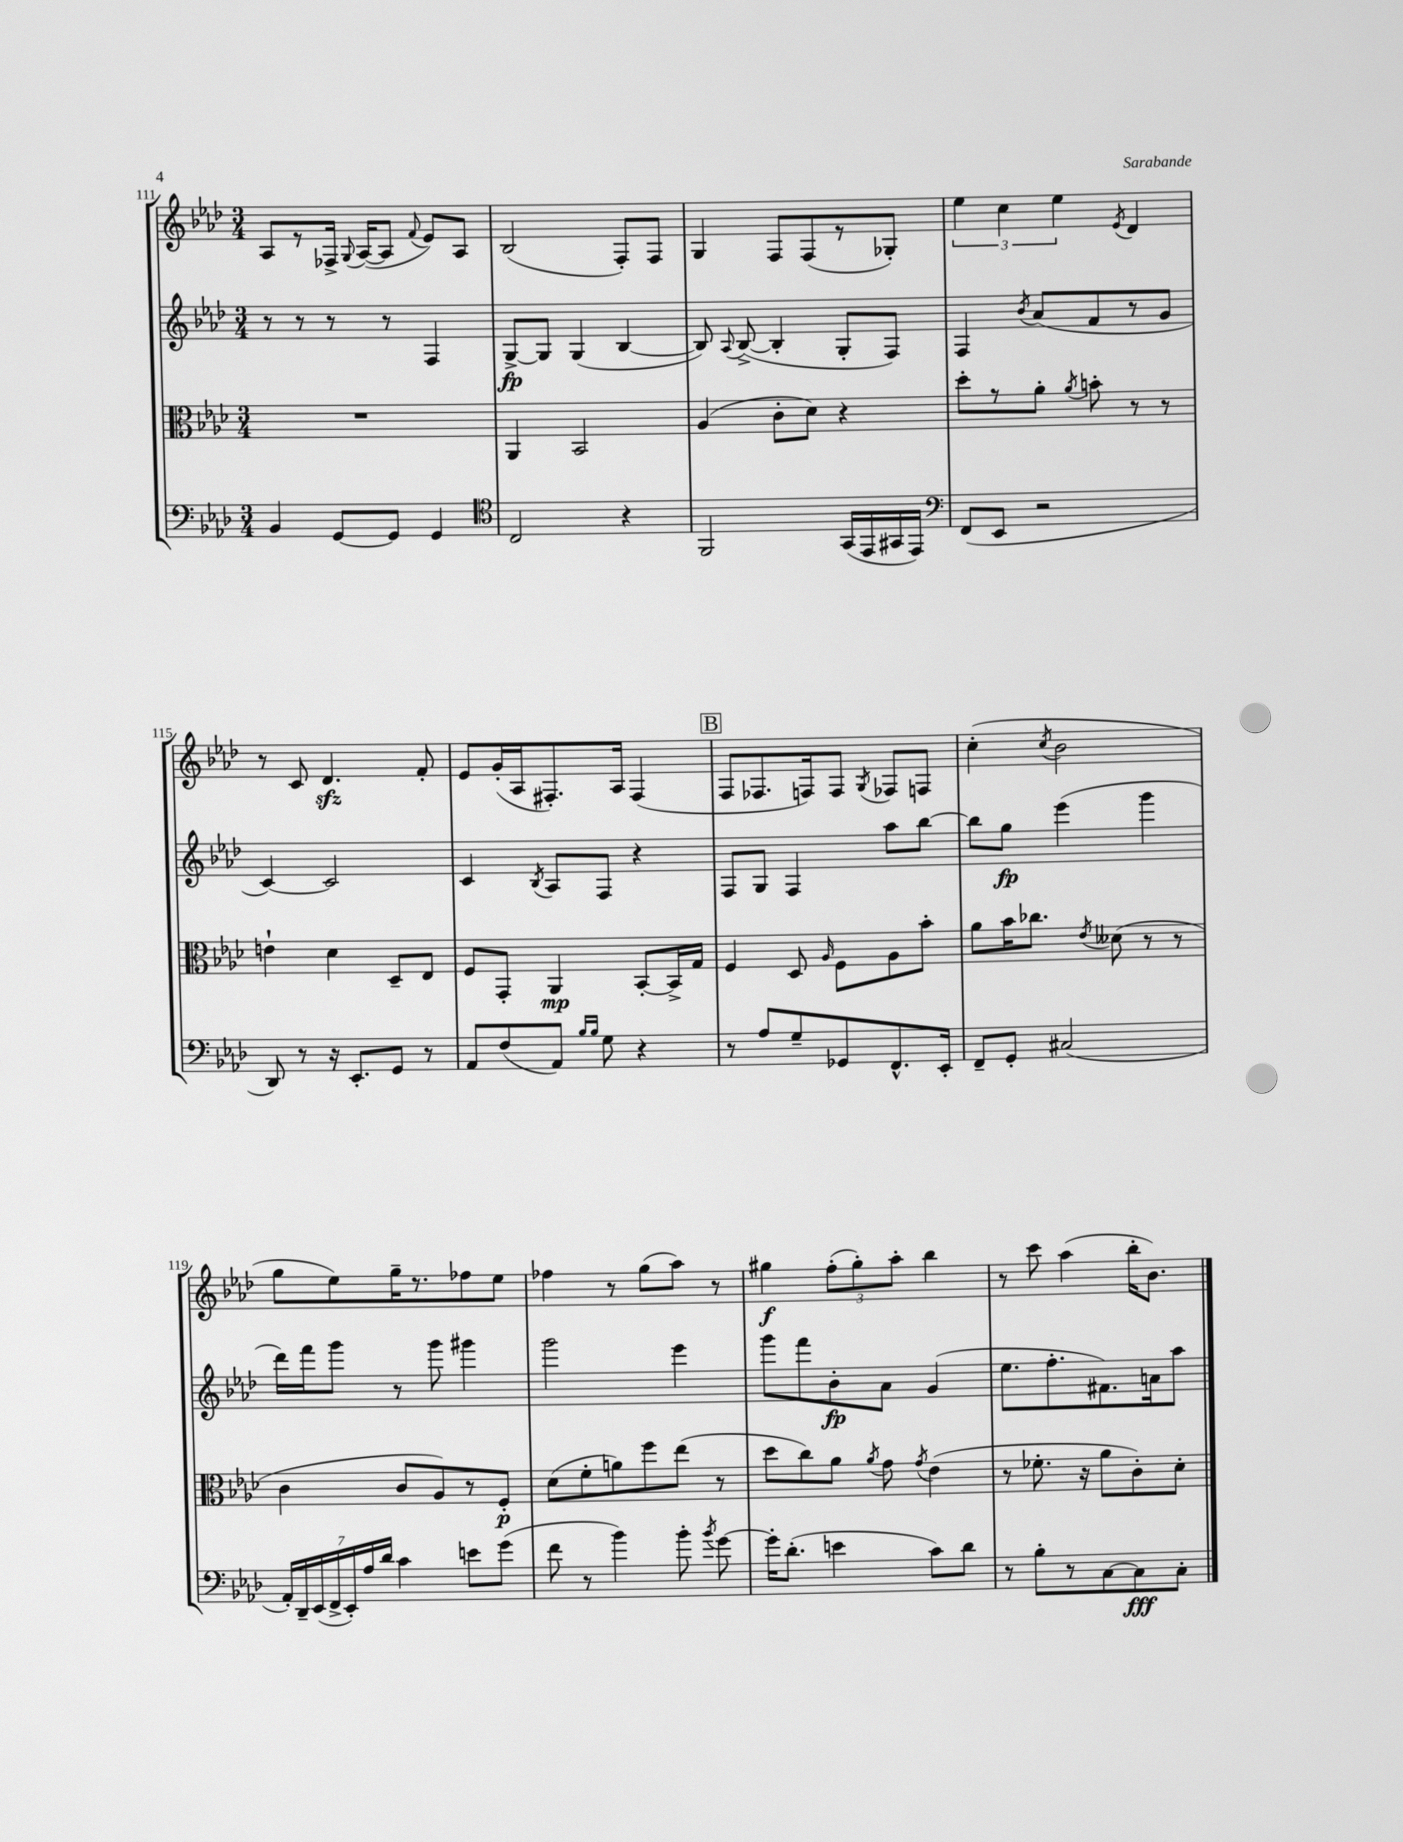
<<
\new StaffGroup <<
\new Staff = "s0" {
    \clef treble \key aes \major \numericTimeSignature \time 3/4
    \autoBeamOff aes8[ r8 fes16]-> \appoggiatura { g8 } aes16[~( aes8] \appoggiatura { f'8 } ees'8[) aes8] |
    bes2( f8[-.) f8] |
    g4 f8[ f8( r8 ges8]-.) |
    \tuplet 3/2 { ees''4 c''4 ees''4 } \acciaccatura { ees'8 } des'4 |
    r8 c'8 des'4.\sfz f'8-. |
    ees'8[ g'16-.( aes16 fis8.-.) aes16] fis4( |
    \mark \markup { \box "B" } f8[ fes8. f16) f8] \acciaccatura { g8 } fes8[ f8] |
    c''4-.( \acciaccatura { c''8 } bes'2 |
    g''8[ ees''8) g''16-- r8. fes''8 ees''8] |
    fes''4 r8 g''8[( aes''8]) r8 |
    gis''4\f \tuplet 3/2 { f''8[-.( gis''8-.) aes''8]-. } bes''4 |
    r8 c'''8 aes''4( bes''16[-. bes'8.]) \bar "|." |
}
\new Staff = "s1" {
    \clef treble \key aes \major \numericTimeSignature \time 3/4
    \autoBeamOff r8 r8 r8 r8 f4 |
    g8[~->\fp g8] g4( bes4~ |
    bes8) \appoggiatura { aes8 } bes8~->( bes4-. g8[-. f8]) |
    f4 \acciaccatura { bes'8 } aes'8[( f'8 r8 g'8] |
    c'4~) c'2 |
    c'4 \acciaccatura { bes8 } aes8[ f8] r4 |
    \mark \markup { \box "B" } f8[ g8] f4 aes''8[ bes''8]~ |
    bes''8[ g''8]\fp ees'''4( g'''4 |
    des'''16[) f'''16 g'''8] r8 g'''8 gis'''4 |
    g'''2 ees'''4 |
    g'''8[ f'''8 bes'8-.\fp aes'8] g'4( |
    ees''8.[ f''8.-. fis'8.) a'16 aes''8] \bar "|." |
}
\new Staff = "s2" {
    \clef alto \key aes \major \numericTimeSignature \time 3/4
    \autoBeamOff R2. |
    aes,4 bes,2 |
    aes4( c'8[-. des'8]) r4 |
    des''8[-. r8 aes'8]-. \acciaccatura { aes'8 } b'8-. r8 r8 |
    e'4-! des'4 des8[-- ees8] |
    f8[ g,8]-. aes,4\mp bes,8[~-. bes,16-> g16] |
    \mark \markup { \box "B" } f4 des8 \grace { aes16 } f8[ aes8 bes'8]-. |
    aes'8[ bes'16 ces''8.] \acciaccatura { ees'8 } deses'8( r8 r8 |
    c'4 c'8[ aes8) r8 f8]-.\p |
    des'8[( f'8-. a'8) f''8 ees''8]( r8 |
    des''8[ c''8) aes'8] \acciaccatura { aes'8 } g'8 \acciaccatura { g'8 } ees'4( |
    r8 fes'8.-. r16 aes'8[ c'8-.) des'8]-. \bar "|." |
}
\new Staff = "s3" {
    \clef bass \key aes \major \numericTimeSignature \time 3/4
    \autoBeamOff bes,4 g,8[~ g,8] g,4 |
    \clef tenor c2 r4 |
    f,2 g,16[( ees,16 gis,16 ees,16]) |
    \clef bass f,8[( ees,8] r2 |
    des,8) r8 r16 ees,8.[-. g,8] r8 |
    aes,8[ f8( aes,8]) \grace { bes16[ bes16] } g8 r4 |
    \mark \markup { \box "B" } r8 aes8[ g8-- ges,8 f,8.-^ ees,16]-. |
    f,8[-- g,8]-. cis2( |
    \tuplet 7/4 { aes,16[-.) des,16-- ees,16( f,16-> ees,16-.) aes16 des'16] } c'4 e'8[ g'8]( |
    f'8 r8 bes'4) bes'8-. \acciaccatura { bes'8 } g'8~ |
    g'16[-. des'8.]-.( e'4 c'8[) des'8] |
    r8 bes8[-. r8 c8~ c8\fff c8]-. \bar "|." |
}
>>
>>
\layout { \context { \Score currentBarNumber = #111 } }
